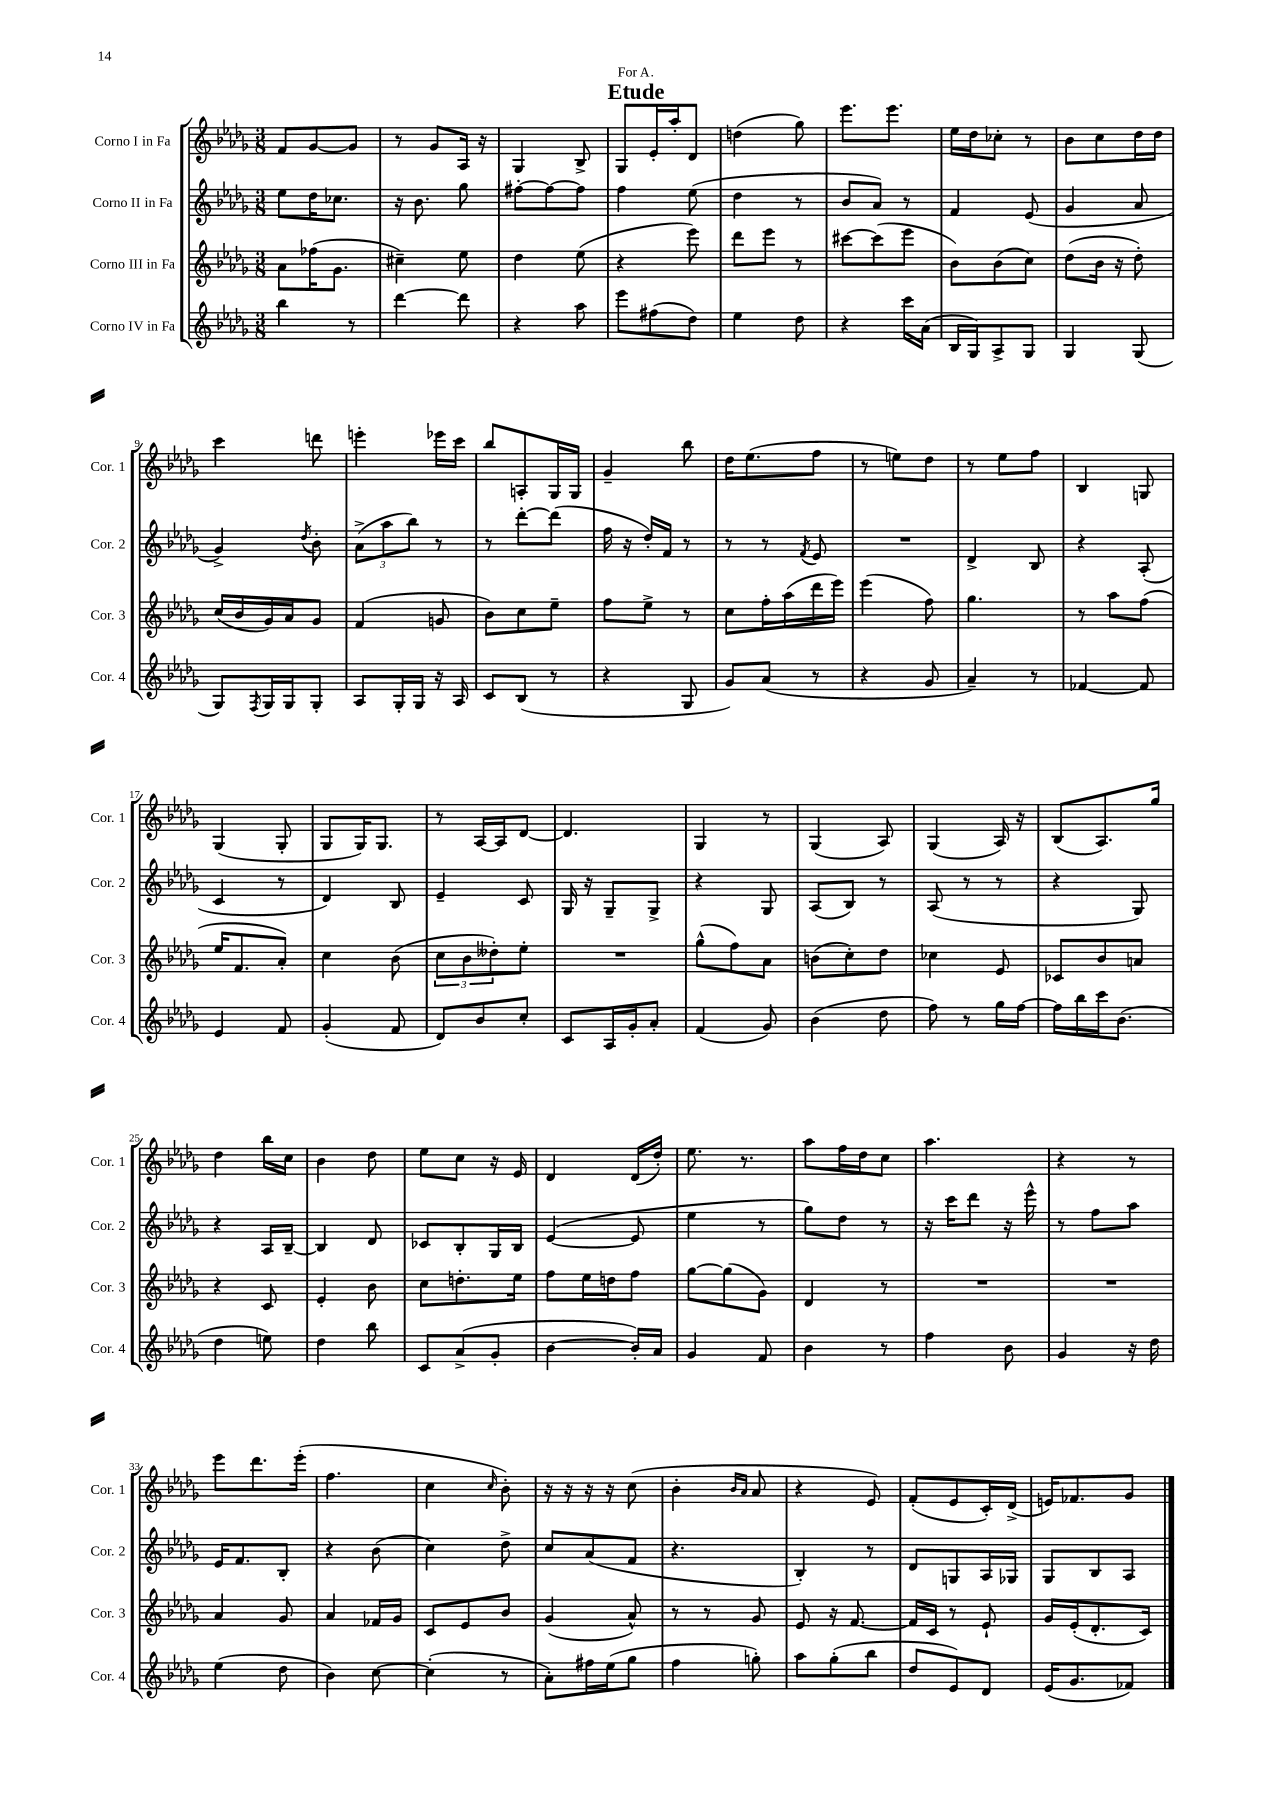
\header { title = "Etude" dedication = "For A." }
<<
\new StaffGroup <<
\new Staff = "s0" \with { instrumentName = "Corno I in Fa" shortInstrumentName = "Cor. 1" } {
    \clef treble \key des \major \numericTimeSignature \time 3/8
    f'8 ges'8~ ges'8 |
    r8 ges'8 aes16 r16 |
    ges4 bes8-> |
    ges8 ees'16-. aes''16-. des'8 |
    d''4( ges''8) |
    ees'''8. ees'''8. |
    ees''16 des''16 ces''8-. r8 |
    bes'8 c''8 des''16 des''16 |
    c'''4 d'''8 |
    e'''4-. ees'''16 c'''16 |
    bes''8 a8-. ges16 ges16 |
    ges'4-- bes''8 |
    des''16 ees''8.( f''8 |
    r8 e''8) des''8 |
    r8 ees''8 f''8 |
    bes4 g8 |
    ges4( ges8-. |
    ges8 ges16) ges8. |
    r8 aes16~ aes16 des'8~ |
    des'4. |
    ges4 r8 |
    ges4( aes8) |
    ges4( aes16) r16 |
    bes8( aes8.) ges''16 |
    des''4 bes''16 c''16 |
    bes'4 des''8 |
    ees''8 c''8 r16 ees'16 |
    des'4 des'16( des''16-.) |
    ees''8. r8. |
    aes''8 f''16 des''16 c''8 |
    aes''4. |
    r4 r8 |
    ees'''8 des'''8. ees'''16-.( |
    f''4. |
    c''4 \grace { c''16 } bes'8-.) |
    r16 r16 r16 r16 c''8( |
    bes'4-. \grace { bes'16 aes'16 } aes'8 |
    r4 ees'8) |
    f'8-.( ees'8 c'16-.) des'16->( |
    e'16) fes'8. ges'8 \bar "|." |
}
\new Staff = "s1" \with { instrumentName = "Corno II in Fa" shortInstrumentName = "Cor. 2" } {
    \clef treble \key des \major \numericTimeSignature \time 3/8
    ees''8 des''16 ces''8. |
    r16 bes'8. ges''8 |
    fis''8~-. fis''8~ fis''8 |
    f''4 ees''8( |
    des''4 r8 |
    bes'8 aes'8) r8 |
    f'4 ees'8( |
    ges'4 aes'8 |
    ges'4->) \acciaccatura { des''8 } bes'8-. |
    \tuplet 3/2 { aes'8->( aes''8 bes''8) } r8 |
    r8 des'''8~-. des'''8( |
    f''16 r16 des''16-.) f'16 r8 |
    r8 r8 \acciaccatura { f'8 } ees'8 |
    R4. |
    des'4-> bes8 |
    r4 aes8-.( |
    c'4 r8 |
    des'4) bes8 |
    ees'4-- c'8 |
    ges16 r16 ges8-- ges8-> |
    r4 ges8 |
    aes8( bes8) r8 |
    aes8( r8 r8 |
    r4 ges8) |
    r4 aes16 bes16~-- |
    bes4 des'8 |
    ces'8 bes8-. ges16 bes16 |
    ees'4~( ees'8 |
    ees''4 r8 |
    ges''8) des''8 r8 |
    r16 c'''16 des'''8 r16 ees'''16-^ |
    r8 f''8 aes''8 |
    ees'16 f'8. bes8-. |
    r4 bes'8( |
    c''4) des''8-> |
    c''8 aes'8( f'8 |
    r4. |
    bes4-.) r8 |
    des'8 g8 aes16 ges16 |
    ges8 bes8 aes8 \bar "|." |
}
\new Staff = "s2" \with { instrumentName = "Corno III in Fa" shortInstrumentName = "Cor. 3" } {
    \clef treble \key des \major \numericTimeSignature \time 3/8
    aes'8 fes''16( ges'8. |
    cis''4--) ees''8 |
    des''4 ees''8( |
    r4 ees'''8) |
    des'''8 ees'''8 r8 |
    cis'''8~ cis'''8( ees'''8 |
    bes'8) bes'8( c''8) |
    des''8( bes'16 r16 des''8-.) |
    c''16( bes'16 ges'16) aes'16 ges'8 |
    f'4( g'8 |
    bes'8) c''8 ees''8-- |
    f''8 ees''8-> r8 |
    c''8 f''16-. aes''16( des'''16 ees'''16) |
    ees'''4( f''8) |
    ges''4. |
    r8 aes''8 f''8( |
    ees''16 f'8. aes'8-.) |
    c''4 bes'8( |
    \tuplet 3/2 { c''8 bes'8 deses''8-.) } ees''8-. |
    R4. |
    ges''8-^( f''8) aes'8 |
    b'8( c''8-.) des''8 |
    ces''4 ees'8 |
    ces'8 bes'8 a'8 |
    r4 c'8 |
    ees'4-. bes'8 |
    c''8 d''8.-. ees''16 |
    f''8 ees''16 d''16 f''8 |
    ges''8~ ges''8( ges'8) |
    des'4 r8 |
    R4. |
    R4. |
    aes'4 ges'8 |
    aes'4 fes'16 ges'16 |
    c'8 ees'8 bes'8 |
    ges'4( aes'8-^) |
    r8 r8 ges'8 |
    ees'8 r16 f'8.~ |
    f'16 c'16 r8 ees'8-! |
    ges'16 ees'16-.( des'8.-. c'16) \bar "|." |
}
\new Staff = "s3" \with { instrumentName = "Corno IV in Fa" shortInstrumentName = "Cor. 4" } {
    \clef treble \key des \major \numericTimeSignature \time 3/8
    bes''4 r8 |
    des'''4~ des'''8 |
    r4 aes''8 |
    ees'''8 fis''8( des''8) |
    ees''4 des''8 |
    r4 c'''16 aes'16( |
    bes16 ges16) aes8-> ges8 |
    ges4 ges8( |
    ges8) \acciaccatura { f8 } ges16 ges16 ges8-. |
    aes8 ges16-. ges16 r16 aes16 |
    c'8 bes8( r8 |
    r4 ges8 |
    ges'8) aes'8( r8 |
    r4 ges'8 |
    aes'4--) r8 |
    fes'4~ fes'8 |
    ees'4 f'8 |
    ges'4-.( f'8 |
    des'8) bes'8 c''8-. |
    c'8 aes16 ges'16-. aes'8-. |
    f'4( ges'8) |
    bes'4( des''8 |
    f''8) r8 ges''16 f''16~ |
    f''16 bes''16 c'''16 bes'8.( |
    des''4 e''8) |
    des''4 bes''8 |
    c'8 aes'8->( ges'8-. |
    bes'4~ bes'16-.) aes'16 |
    ges'4 f'8 |
    bes'4 r8 |
    f''4 bes'8 |
    ges'4 r16 des''16 |
    ees''4( des''8 |
    bes'4) c''8~ |
    c''4-.( r8 |
    aes'8-.) fis''16 ees''16( ges''8 |
    f''4 g''8-.) |
    aes''8 ges''8-.( bes''8 |
    des''8 ees'8) des'8 |
    ees'16( ges'8. fes'8) \bar "|." |
}
>>
>>
